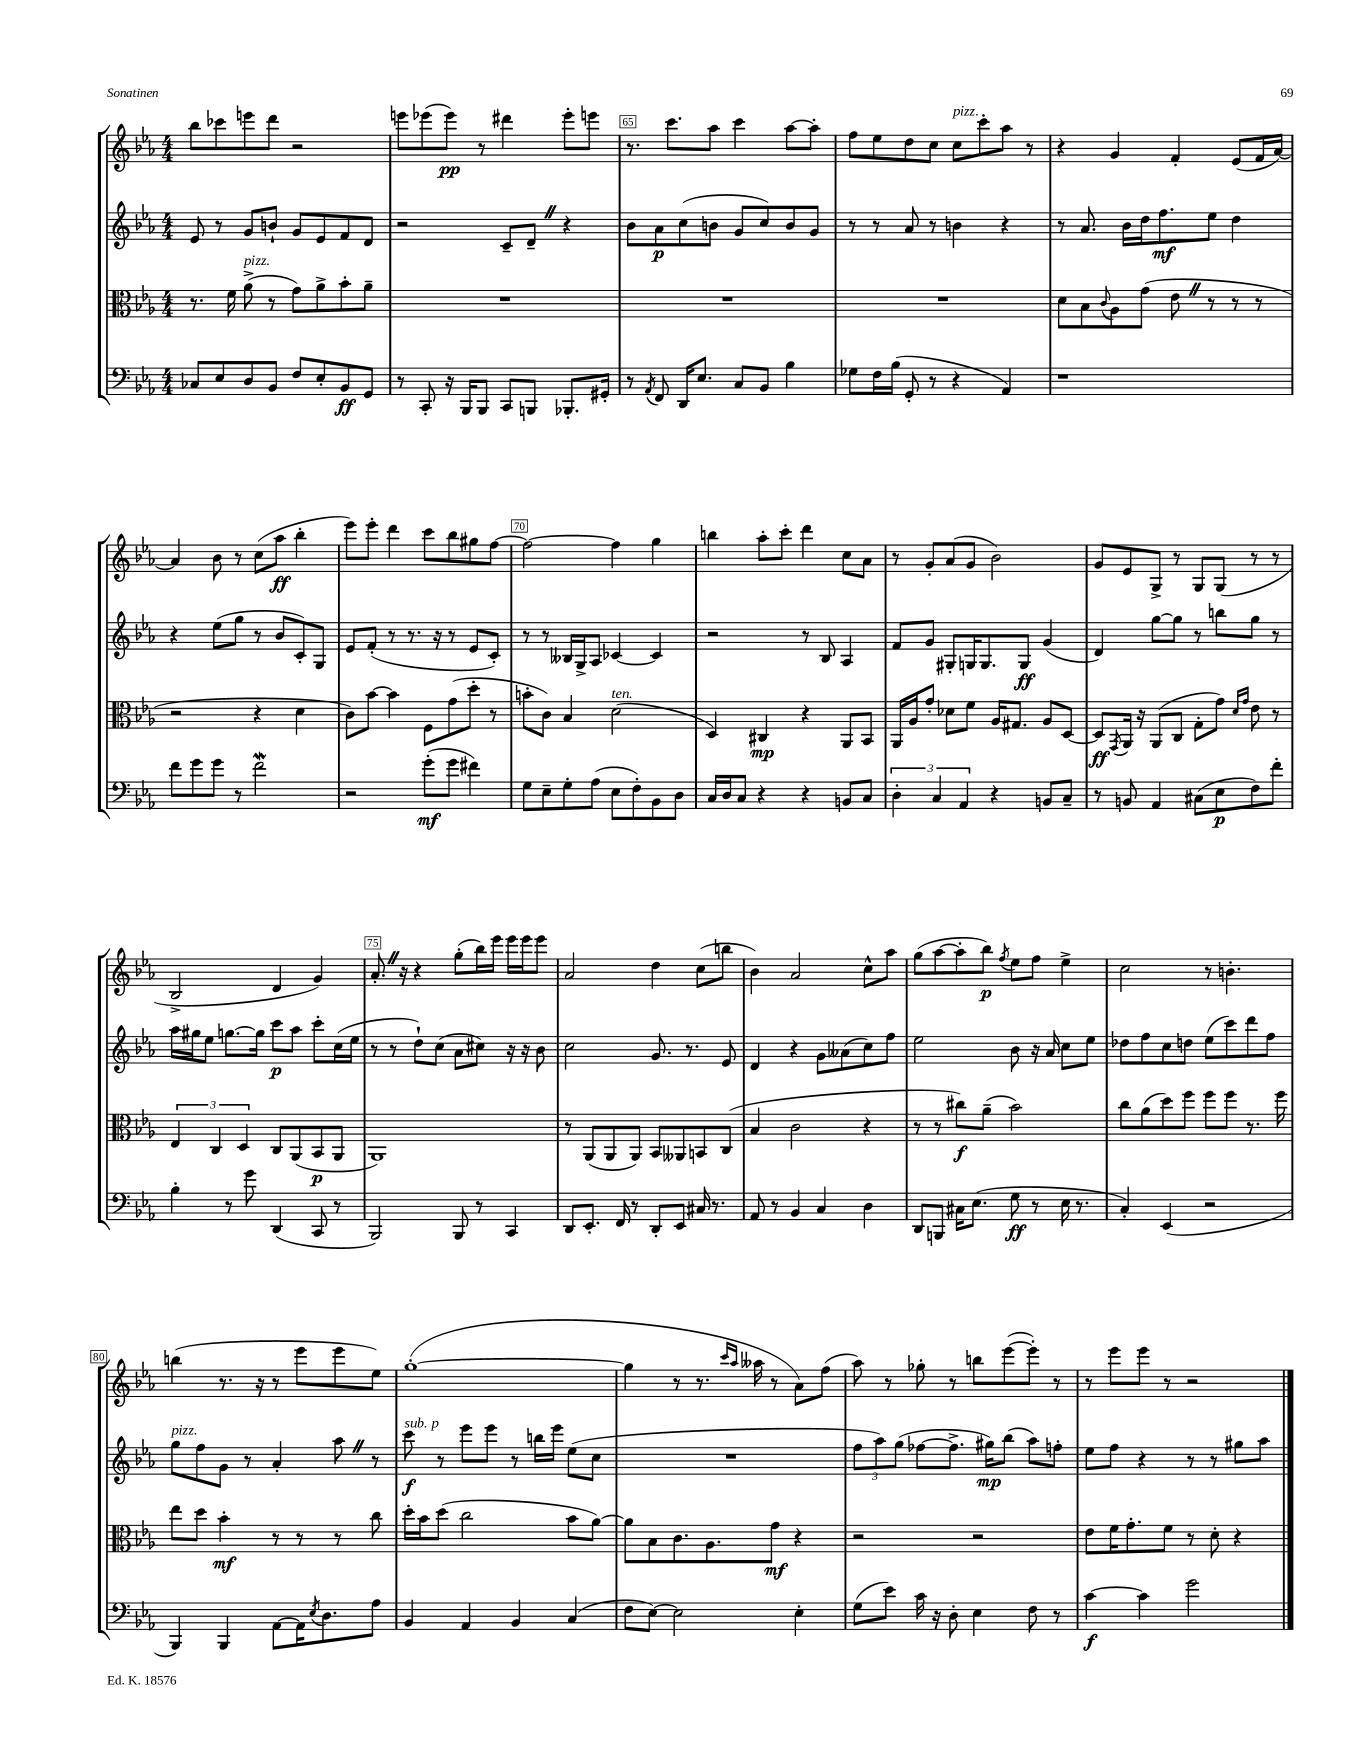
<<
\new StaffGroup <<
\new Staff = "s0" {
    \clef treble \key ees \major \numericTimeSignature \time 4/4
    bes''8 ces'''8 e'''8 d'''8 r2 |
    e'''8 ees'''8( ees'''8\pp) r8 dis'''4 ees'''8-. e'''8 |
    r8. c'''8. aes''8 c'''4 aes''8~ aes''8-. |
    f''8 ees''8 d''8 c''8 c''8^\markup { \italic "pizz." } c'''8-. aes''8 r8 |
    r4 g'4 f'4-. ees'8( f'16 aes'16~) |
    aes'4 bes'8 r8 c''8( aes''8\ff bes''4-. |
    ees'''8) ees'''8-. d'''4 c'''8 bes''8 gis''8 f''8~ |
    f''2~ f''4 g''4 |
    b''4 aes''8-. c'''8-. d'''4 c''8 aes'8 |
    r8 g'8-. aes'8( g'8 bes'2) |
    g'8 ees'8 g8-> r8 g8 g8( r8 r8 |
    bes2-> d'4 g'4) |
    aes'8.-. \once \override BreathingSign.text = \markup { \musicglyph "scripts.caesura.straight" } \breathe r16 r4 g''8-.( bes''16) ees'''16 ees'''16 ees'''16 ees'''8 |
    aes'2 d''4 c''8( b''8 |
    bes'4) aes'2 c''8-^ aes''8 |
    g''8( aes''8~ aes''8-. bes''8\p) \acciaccatura { f''8 } ees''8 f''8 ees''4-> |
    c''2 r8 b'4.-. |
    b''4( r8. r16 r8 ees'''8 ees'''8 ees''8) |
    g''1~-.( |
    g''4 r8 r8. \grace { c'''16 aes''16 } aeses''16 r8 aes'8) f''8( |
    aes''8) r8 ges''8-. r8 b''8 ees'''8~( ees'''8-.) r8 |
    r8 ees'''8 ees'''8 r8 r2 \bar "|." |
}
\new Staff = "s1" {
    \clef treble \key ees \major \numericTimeSignature \time 4/4
    ees'8 r8 g'8 b'8-! g'8 ees'8 f'8 d'8 |
    r2 c'8-- d'8-- \once \override BreathingSign.text = \markup { \musicglyph "scripts.caesura.straight" } \breathe r4 |
    bes'8 aes'8\p c''8( b'8 g'8 c''8) b'8 g'8 |
    r8 r8 aes'8 r8 b'4 r4 |
    r8 aes'8. bes'16 d''16 f''8.\mf ees''8 d''4 |
    r4 ees''8( g''8 r8 bes'8 c'8-.) g8 |
    ees'8 f'8-.( r8 r8. r16 r8 ees'8 c'8-.) |
    r8 r8 beses16 g16-> aes8 ces'4~ ces'4 |
    r2 r8 bes8 aes4 |
    f'8 g'8 gis8-. g16 g8. g8\ff g'4( |
    d'4) g''8~ g''8 r8 b''8 g''8 r8 |
    aes''16 gis''16 ees''8 g''8.~ g''16 c'''8\p aes''8 c'''8-. c''16( ees''16 |
    r8 r8 d''8-!) c''8( aes'8 cis''8) r16 r16 bes'8 |
    c''2 g'8. r8. ees'8 |
    d'4 r4 g'8 aeses'8( c''8) f''8 |
    ees''2 bes'8 r16 aes'16 c''8 ees''8 |
    des''8 f''8 c''8 d''8 ees''8( c'''8) d'''8 f''8 |
    g''8^\markup { \italic "pizz." } f''8 g'8 r8 aes'4-. aes''8 \once \override BreathingSign.text = \markup { \musicglyph "scripts.caesura.straight" } \breathe r8 |
    c'''8\f^\markup { \italic "sub. p" } r8 ees'''8 ees'''8 r8 b''16 ees'''16 ees''8( c''8 |
    R1 |
    \tuplet 3/2 { f''8 aes''8) g''8( } fes''8~ fes''8.-> gis''16\mp) bes''8( aes''8) f''8-. |
    ees''8 f''8 r4 r8 r8 gis''8 aes''8 \bar "|." |
}
\new Staff = "s2" {
    \clef alto \key ees \major \numericTimeSignature \time 4/4
    r8. f'16 aes'8->^\markup { \italic "pizz." }( r8 g'8) aes'8-> bes'8-. aes'8-- |
    R1 |
    R1 |
    R1 |
    d'8 bes8 \appoggiatura { c'8 } aes8 g'8( ees'8 \once \override BreathingSign.text = \markup { \musicglyph "scripts.caesura.straight" } \breathe r8 r8 r8 |
    r2 r4 d'4 |
    c'8) bes'8~ bes'4 f8 g'8( d''8-. r8 |
    b'8-. c'8) bes4 d'2^\markup { \italic "ten." }( |
    d4) cis4\mp r4 aes,8 bes,8 |
    aes,16 aes16 g'8-. des'8 f'8 aes16 gis8. aes8 d8~ |
    d8\ff \acciaccatura { g,8 } aes,16 r16 aes,8( c8 g8-. g'8) \grace { d'16 g'16 } ees'8 r8 |
    \tuplet 3/2 { ees4 c4 d4 } c8 aes,8( bes,8\p aes,8 |
    aes,1) |
    r8 aes,8( aes,8 aes,8) bes,8 aeses,8 b,8 c8( |
    bes4 c'2 r4 |
    r8 r8 cis''8\f) aes'8--( bes'2) |
    c''8 aes'8( d''8) f''8 f''8 f''8 r8. f''16 |
    ees''8 d''8 bes'4-.\mf r8 r8 r8 c''8 |
    d''16-. bes'16 d''8( c''2 bes'8 aes'8~) |
    aes'8 bes8 c'8. aes8. g'8\mf r4 |
    r2 r2 |
    ees'8 f'16 g'8.-. f'8 r8 d'8-. r4 \bar "|." |
}
\new Staff = "s3" {
    \clef bass \key ees \major \numericTimeSignature \time 4/4
    ces8 ees8 d8 bes,8 f8 ees8-. bes,8\ff g,8 |
    r8 c,8-. r16 bes,,16 bes,,8 c,8 b,,8 bes,,8.-. gis,16-. |
    r8 \acciaccatura { aes,8 } f,8 d,16 ees8. c8 bes,8 bes4 |
    ges8 f16 bes16( g,8-. r8 r4 aes,4) |
    r1 |
    f'8 g'8 g'8 r8 f'2\mordent |
    r2 g'8-.\mf( g'8 fis'4) |
    g8 ees8-- g8-. aes8( ees8 f8-.) bes,8 d8 |
    c16 d16 c8 r4 r4 b,8 c8 |
    \tuplet 3/2 { d4-. c4 aes,4 } r4 b,8 c8-- |
    r8 b,8 aes,4 cis8( ees8\p f8) f'8-. |
    bes4-. r8 g'8 d,4( c,8 r8 |
    bes,,2) bes,,8 r8 c,4 |
    d,8 ees,8.-. f,16 r8 d,8-. ees,8 cis16 r8. |
    aes,8 r8 bes,4 c4 d4 |
    d,8 b,,8 cis16 ees8.( g8\ff r8 ees16 r8. |
    c4-.) ees,4( r2 |
    bes,,4) bes,,4 aes,8~ aes,16 \acciaccatura { ees8 } d8. aes8 |
    bes,4 aes,4 bes,4 c4( |
    f8 ees8~) ees2 ees4-. |
    g8( ees'8) c'16 r16 d8-. ees4 f8 r8 |
    c'4~\f c'4 g'2 \bar "|." |
}
>>
>>
\layout { \context { \Score currentBarNumber = #63 \override BarNumber.break-visibility = ##(#f #t #t) barNumberVisibility = #(every-nth-bar-number-visible 5) \override BarNumber.stencil = #(make-stencil-boxer 0.1 0.3 ly:text-interface::print) } }
